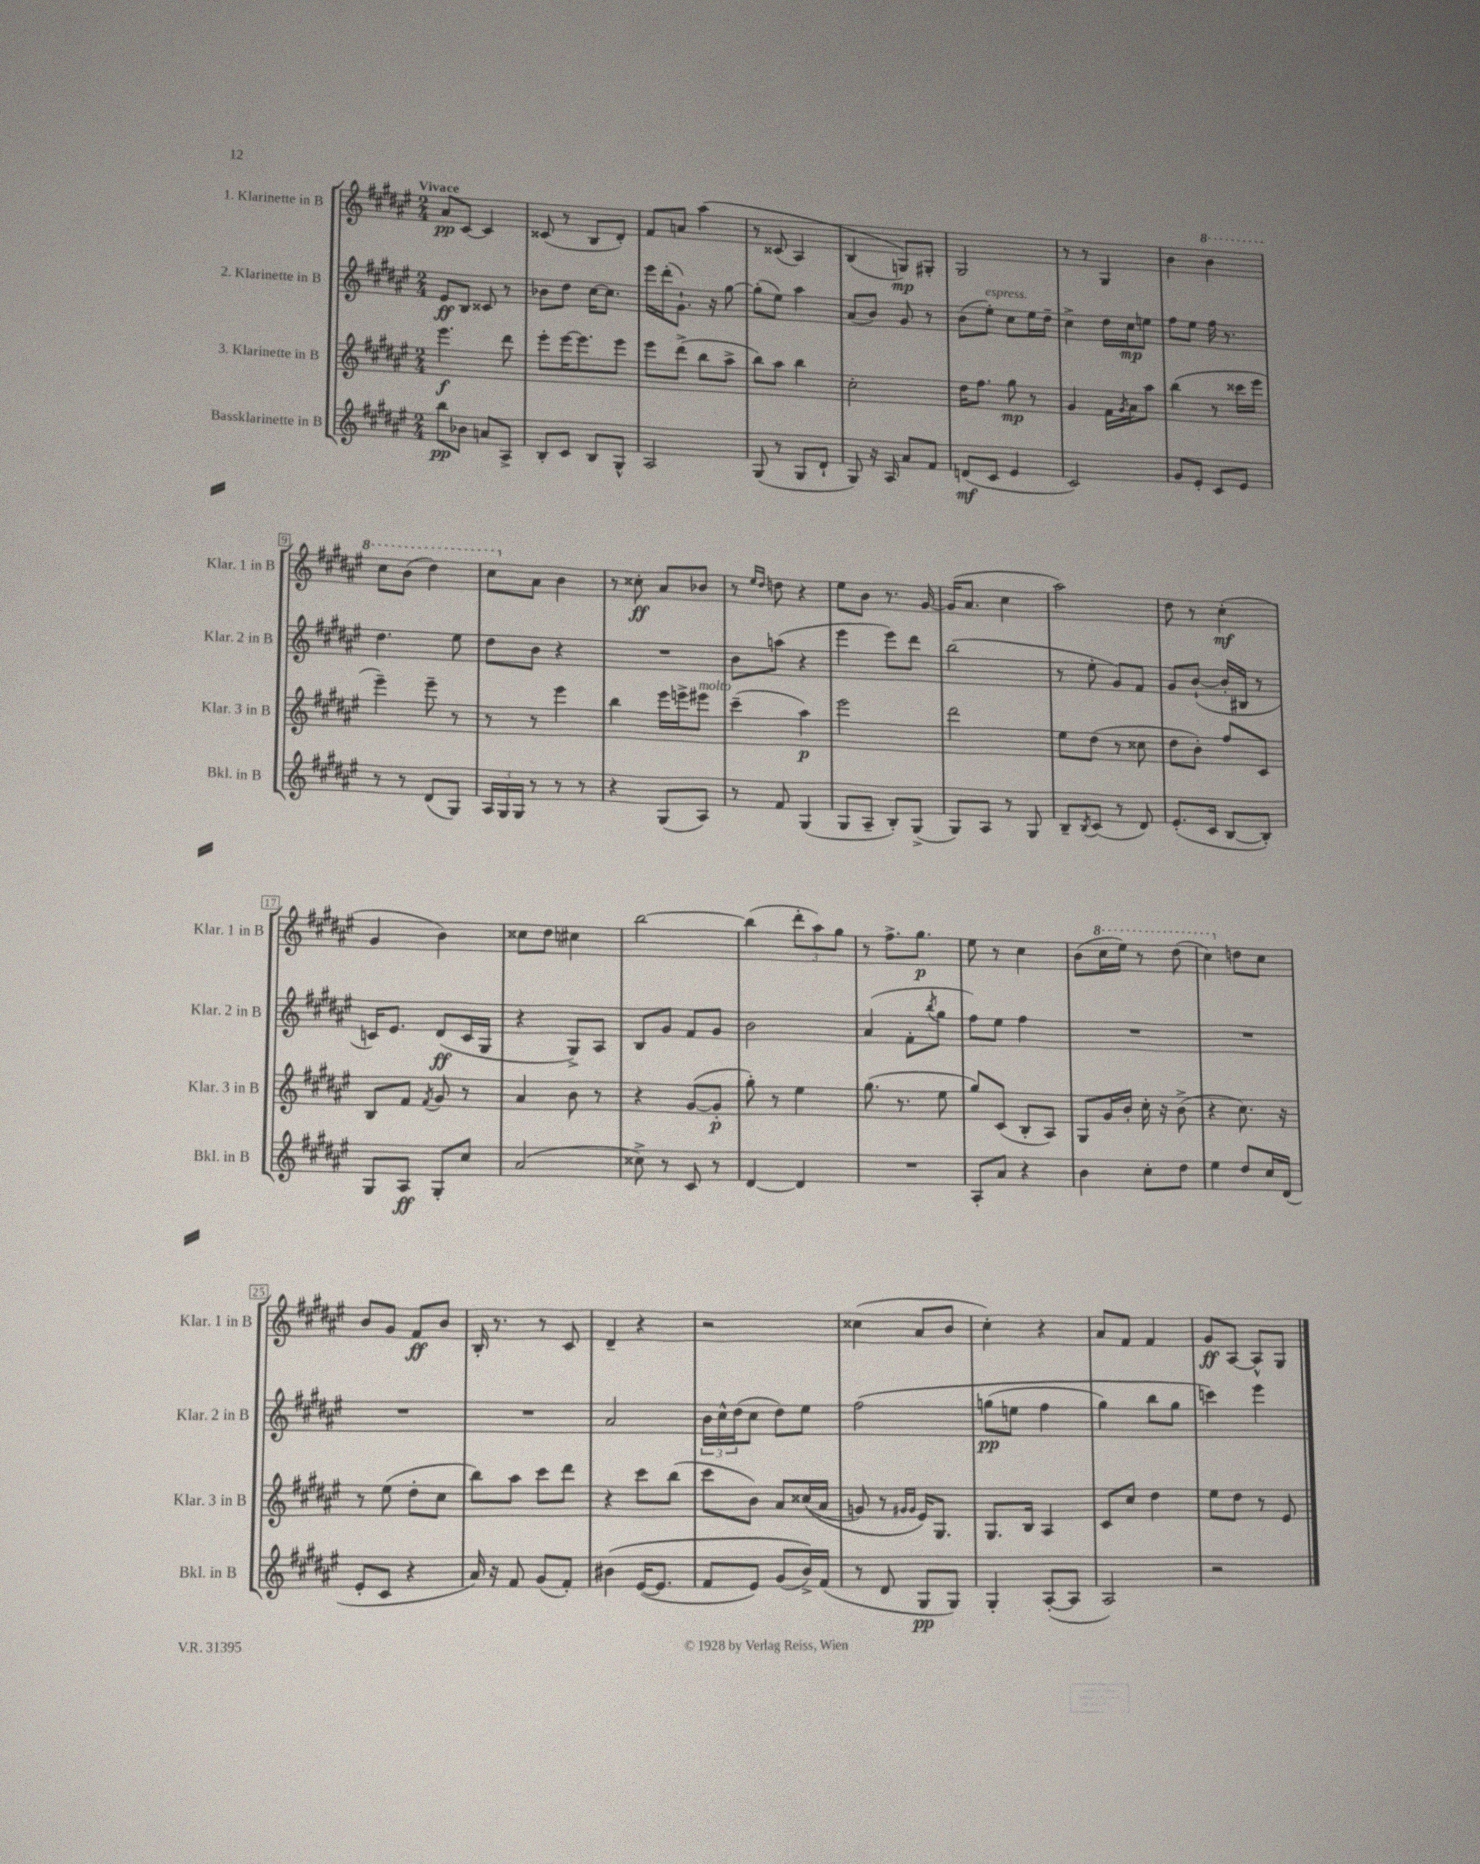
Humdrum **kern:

**kern	**dynam	**kern	**dynam	**kern	**dynam	**kern	**dynam
*part4	*part4	*part3	*part3	*part2	*part2	*part1	*part1
*staff4	*staff4	*staff3	*staff3	*staff2	*staff2	*staff1	*staff1
*I"Bassklarinette in B	*	*I"3. Klarinette in B	*	*I"2. Klarinette in B	*	*I"1. Klarinette in B	*
*I'Bkl. in B	*	*I'Klar. 3 in B	*	*I'Klar. 2 in B	*	*I'Klar. 1 in B	*
*clefG2	*	*clefG2	*	*clefG2	*	*clefG2	*
*k[f#c#g#d#a#e#]	*	*k[f#c#g#d#a#e#]	*	*k[f#c#g#d#a#e#]	*	*k[f#c#g#d#a#e#]	*
*M2/4	*	*M2/4	*	*M2/4	*	*M2/4	*
=1	=1	=1	=1	=1	=1	=1	=1
!	!	!	!	!	!	!LO:TX:a:B:t=Vivace	!
8bb\L	pp	4.eee#\	f	8e#/L	ff	8a#/L	pp
8b-X\J	.	.	.	8B/J	.	[8c#/J	.
8an/L	.	.	.	8c##X/	.	4c#/]	.
8A#^/J	.	8ddd#\	.	8r	.	.	.
=2	=2	=2	=2	=2	=2	=2	=2
8B'/L	.	8eee#'\L	.	8b-X\L	.	(8c##X/	.
8c#/J	.	[16eee#\K	.	8dd#\J	.	8r	.
.	.	8.eee#\]	.	.	.	.	.
8B/L	.	.	.	[16cc#\KL	.	8B/L	.
.	.	.	.	8.cc#\J]	.	.	.
8G#^^/J	.	8eee#\J	.	.	.	8d#'/J)	.
=3	=3	=3	=3	=3	=3	=3	=3
2A#/	.	8eee#\L	.	16eee#\LL	.	8f#/L	.
.	.	.	.	(16ddd#'\J	.	.	.
.	.	(8ddd#^\J	.	8.g#`\J)	.	8an/J	.
.	.	8bb\L	.	.	.	(4aa#\	.
.	.	.	.	16r	.	.	.
.	.	8aa#^\J	.	[8gg#\	.	.	.
=4	=4	=4	=4	=4	=4	=4	=4
(8G#/	.	8bb\L)	.	(8gg#'\L]	.	8r	.
8r	.	8aa#\J	.	8ee#\J)	.	(8c##X/	.
8G#/L	.	4bb\	.	4aa#\	.	4A#/)	.
8d#`/J	.	.	.	.	.	.	.
=5	=5	=5	=5	=5	=5	=5	=5
8G#/)	.	2cc#'\	.	(8a#/L	.	(4B/	.
16r	.	.	.	8b/J)	.	.	.
16A#/	.	.	.	.	.	.	.
8a#/L	.	.	.	8g#/	.	8Gn/L))	mp
8f#/J	.	.	.	8r	.	8G#X'/J	.
=6	=6	=6	=6	=6	=6	=6	=6
(8dn/L	mf	16dd#\KL	.	(8b\L	.	2G#/	.
.	.	8.ff#\J	.	.	.	.	.
!	!	!	!	!LO:TX:a:i:t=espress.	!	!	!
8c#/J	.	.	.	8ee#'\J)	.	.	.
4e#/	.	8gg#\	mp	8cc#\L	.	.	.
.	.	8r	.	16ee#\L	.	.	.
.	.	.	.	16dd#~\JJ	.	.	.
=7	=7	=7	=7	=7	=7	=7	=7
2c#/)	.	4g#/	.	4cc#^\	.	8r	.
.	.	.	.	.	.	8r	.
.	.	16f#\LL	.	16dd#\LL	.	4G#/	.
.	.	8qg#/	.	.	.	.	.
.	.	16a#\J	.	16cc#\J	mp	.	.
.	.	8aa#\J	.	8een\J	.	.	.
=8	=8	=8	=8	=8	=8	=8	=8
8g#/L	.	(4bb\	.	8ff#\L	.	4b\	.
8e#'/J	.	.	.	8ee#\J	.	.	.
*	*	*	*	*	*	*8va	*
8c#/L	.	8r	.	16ff#\	.	4bb\	.
.	.	.	.	8.r	.	.	.
8e#/J	.	16ccc##X\LL	.	.	.	.	.
.	.	16eee#\JJ	.	.	.	.	.
!!LO:LB:g=z
=9	=9	=9	=9	=9	=9	=9	=9
8r	.	4eee#~\)	.	4.dd#\	.	8ccc#\L	.
8r	.	.	.	.	.	(8bb\J	.
(8d#/L	.	8eee#~\	.	.	.	4ddd#\)	.
8G#/J)	.	8r	.	8ee#\	.	.	.
=10	=10	=10	=10	=10	=10	=10	=10
24A#/LL	.	8r	.	8dd#\L	.	8ccc#\L	.
24G#/	.	.	.	.	.	.	.
24G#/JJ	.	.	.	.	.	.	.
*	*	*	*	*	*	*X8va	*
8r	.	8r	.	8b\J	.	8a#\J	.
8r	.	4eee#\	.	4r	.	4b\	.
8r	.	.	.	.	.	.	.
=11	=11	=11	=11	=11	=11	=11	=11
4r	.	4bb\	.	2r	.	8r	.
.	.	.	.	.	.	8cc##X'\	ff
(8G#/L	.	16eee#\LL	.	.	.	8a#/L	.
.	.	16eeen^\J	.	.	.	.	.
!	!	!LO:TX:a:i:t=molto	!	!	!	!	!
8A#/J)	.	8eee#X\J	.	.	.	8b-X/J	.
=12	=12	=12	=12	=12	=12	=12	=12
8r	.	(4ccc#~\	.	8b\L	.	8r	.
.	.	.	.	.	.	16qqee#/LL	.
.	.	.	.	.	.	16qqdd#/JJ	.
8f#/	.	.	.	(8aan\J	.	8ddn\	.
(4G#/	.	4aa#\)	p	4r	.	4r	.
=13	=13	=13	=13	=13	=13	=13	=13
8G#/L	.	2eee#\	.	4eee#\	.	8ee#\L	.
8A#~/J	.	.	.	.	.	8b\J	.
8B'/L)	.	.	.	8eee#\L)	.	8.r	.
(8G#^/J	.	.	.	8ddd#\J	.	.	.
.	.	.	.	.	.	[16g#/	.
=14	=14	=14	=14	=14	=14	=14	=14
8G#/L)	.	2ddd#\	.	(2bb\	.	(16g#/KL]	.
.	.	.	.	.	.	8.a#/J	.
8A#/J	.	.	.	.	.	.	.
8r	.	.	.	.	.	4cc#\	.
8G#/	.	.	.	.	.	.	.
=15	=15	=15	=15	=15	=15	=15	=15
8B~/L	.	8ee#\L	.	8r	.	2aa#\)	.
8qB/	.	.	.	.	.	.	.
(8c#/J	.	(8dd#\J	.	8ee#'\	.	.	.
8r	.	8r	.	8g#/L)	.	.	.
8d#/)	.	8cc##X\	.	8f#/J	.	.	.
=16	=16	=16	=16	=16	=16	=16	=16
(8.e#'/L	.	8dd#\L	.	8g#/L	.	8dd#\	.
.	.	8b'\J)	.	([8b`/J	.	8r	.
16c#/Jk	.	.	.	.	.	.	.
[8B/L	.	8ff#/L	.	16b'/LL]	.	(4cc#'\	mf
.	.	.	.	16B#X/JJ	.	.	.
8B'/J])	.	8c#/J	.	8r	.	.	.
!!LO:LB:g=z
=17	=17	=17	=17	=17	=17	=17	=17
8G#/L	.	8B/L	.	16cn/KL)	.	4g#/	.
.	.	.	.	8.e#/J	.	.	.
8A#/J	ff	8f#/J	.	.	.	.	.
.	.	8qf#/	.	.	.	.	.
8G#'/L	.	8g#/	.	(8d#/L	ff	4b\)	.
8cc#/J	.	8r	.	16c/L	.	.	.
.	.	.	.	16G#/JJ	.	.	.
=18	=18	=18	=18	=18	=18	=18	=18
(2a#/	.	4a#/	.	4r	.	8cc##X\L	.
.	.	.	.	.	.	8dd#\J	.
.	.	8b\	.	8G#^/L)	.	4cc#X\	.
.	.	8r	.	8A#/J	.	.	.
=19	=19	=19	=19	=19	=19	=19	=19
8cc##X^\)	.	4r	.	8B/L	.	[2bb\	.
8r	.	.	.	8g#/J	.	.	.
8c#/	.	([8g#/L	.	8f#/L	.	.	.
8r	.	8g#'/J]	p	8g#/J	.	.	.
=20	=20	=20	=20	=20	=20	=20	=20
[4d#/	.	8gg#'\)	.	2b\	.	(4bb\]	.
.	.	8r	.	.	.	.	.
4d#/]	.	4ee#\	.	.	.	12ddd#'\L	.
.	.	.	.	.	.	12aa#\)	.
.	.	.	.	.	.	12gg#\J	.
=21	=21	=21	=21	=21	=21	=21	=21
2r	.	(8.gg#\	.	(4a#/	.	8r	.
.	.	.	.	.	.	8.ff#^\L	.
.	.	8.r	.	.	.	.	.
.	.	.	.	8f#'\L	.	.	.
.	.	.	.	.	.	8.gg#\J	p
.	.	.	.	8qbb/	.	.	.
.	.	8ee#\	.	8gg#\J	.	.	.
=22	=22	=22	=22	=22	=22	=22	=22
8A#'/L	.	8gg#/L)	.	8ff#\L)	.	8ee#\	.
8a#/J	.	(8c#/J	.	8ee#\J	.	8r	.
4r	.	8B'/L	.	4ff#\	.	4cc#\	.
.	.	8A#/J)	.	.	.	.	.
=23	=23	=23	=23	=23	=23	=23	=23
4b\	.	8G#/L	.	2r	.	(8b\L	.
*	*	*	*	*	*	*8va	*
.	.	16g#/L	.	.	.	16ccc#\L	.
.	.	16b'/JJ	.	.	.	16eee#\JJ)	.
8cc#'\L	.	16cc#'\	.	.	.	8r	.
.	.	16r	.	.	.	.	.
8dd#\J	.	(8b^\	.	.	.	(8ddd#\	.
=24	=24	=24	=24	=24	=24	=24	=24
4ee#\	.	4r	.	2r	.	4ccc#\)	.
*	*	*	*	*	*	*X8va	*
8dd#/L	.	8.cc#\)	.	.	.	8ddn\L	.
16cc#/L	.	.	.	.	.	8cc#\J	.
(16d#/JJ	.	16r	.	.	.	.	.
!!LO:LB:g=z
=25	=25	=25	=25	=25	=25	=25	=25
8e#'/L	.	8r	.	2r	.	8b/L	.
8c#/J	.	(8ee#\	.	.	.	8g#/J	.
4r	.	8dd#'\L	.	.	.	8f#/L	ff
.	.	8cc#\J	.	.	.	8b/J	.
=26	=26	=26	=26	=26	=26	=26	=26
16a#/)	.	8bb\L)	.	2r	.	16B'/	.
16r	.	.	.	.	.	8.r	.
8f#/	.	8aa#\J	.	.	.	.	.
(8g#/L	.	8ccc#\L	.	.	.	8r	.
8f#'/J)	.	8ddd#\J	.	.	.	8c#/	.
=27	=27	=27	=27	=27	=27	=27	=27
(4b#X\	.	4r	.	2a#/	.	4d#~/	.
([16e#/KL	.	8ccc#\L	.	.	.	4r	.
8.e#/J]	.	.	.	.	.	.	.
.	.	(8bb\J	.	.	.	.	.
=28	=28	=28	=28	=28	=28	=28	=28
8f#/L	.	8ccc#\L	.	24b\LL	.	2r	.
.	.	.	.	24cc#^^\	.	.	.
.	.	.	.	(24dd#\J	.	.	.
8e#/J)	.	8b\J)	.	8cc#\J	.	.	.
(8g#/L	.	8a#/L	.	8dd#\L)	.	.	.
16b^/L))	.	((16cc##X/L	.	8ee#\J	.	.	.
(16f#/JJ	.	16a#/JJ	.	.	.	.	.
=29	=29	=29	=29	=29	=29	=29	=29
8r	.	8gn/)	.	(2ff#\	.	(4cc##X\	.
8d#/	.	8r	.	.	.	.	.
.	.	16qqg#X/LL	.	.	.	.	.
.	.	16qqg#/JJ	.	.	.	.	.
8G#/L	pp	16e#/KL)	.	.	.	8a#/L	.
.	.	8.G#/J	.	.	.	.	.
8G#/J)	.	.	.	.	.	8b/J	.
=30	=30	=30	=30	=30	=30	=30	=30
4G#'/	.	8.G#/L	.	(8ggn\L	pp	4cc#'\)	.
.	.	.	.	8een\J	.	.	.
.	.	16B/Jk	.	.	.	.	.
([8A#'/L	.	4A#/	.	4ff#\	.	4r	.
8A#/J]	.	.	.	.	.	.	.
=31	=31	=31	=31	=31	=31	=31	=31
2A#/)	.	8c#/L	.	4gg#\)	.	8a#/L	.
.	.	8cc#/J	.	.	.	8f#/J	.
.	.	4dd#\	.	8bb\L	.	4f#/	.
.	.	.	.	8gg#\J	.	.	.
=32	=32	=32	=32	=32	=32	=32	=32
2r	.	8ee#\L	.	4cccn\)	.	8g#/L	ff
.	.	8dd#\J	.	.	.	[8A#/J	.
.	.	8r	.	4eee#\	.	8A#^^/L]	.
.	.	8e#/	.	.	.	8G#/J	.
==	==	==	==	==	==	==	==
*-	*-	*-	*-	*-	*-	*-	*-
